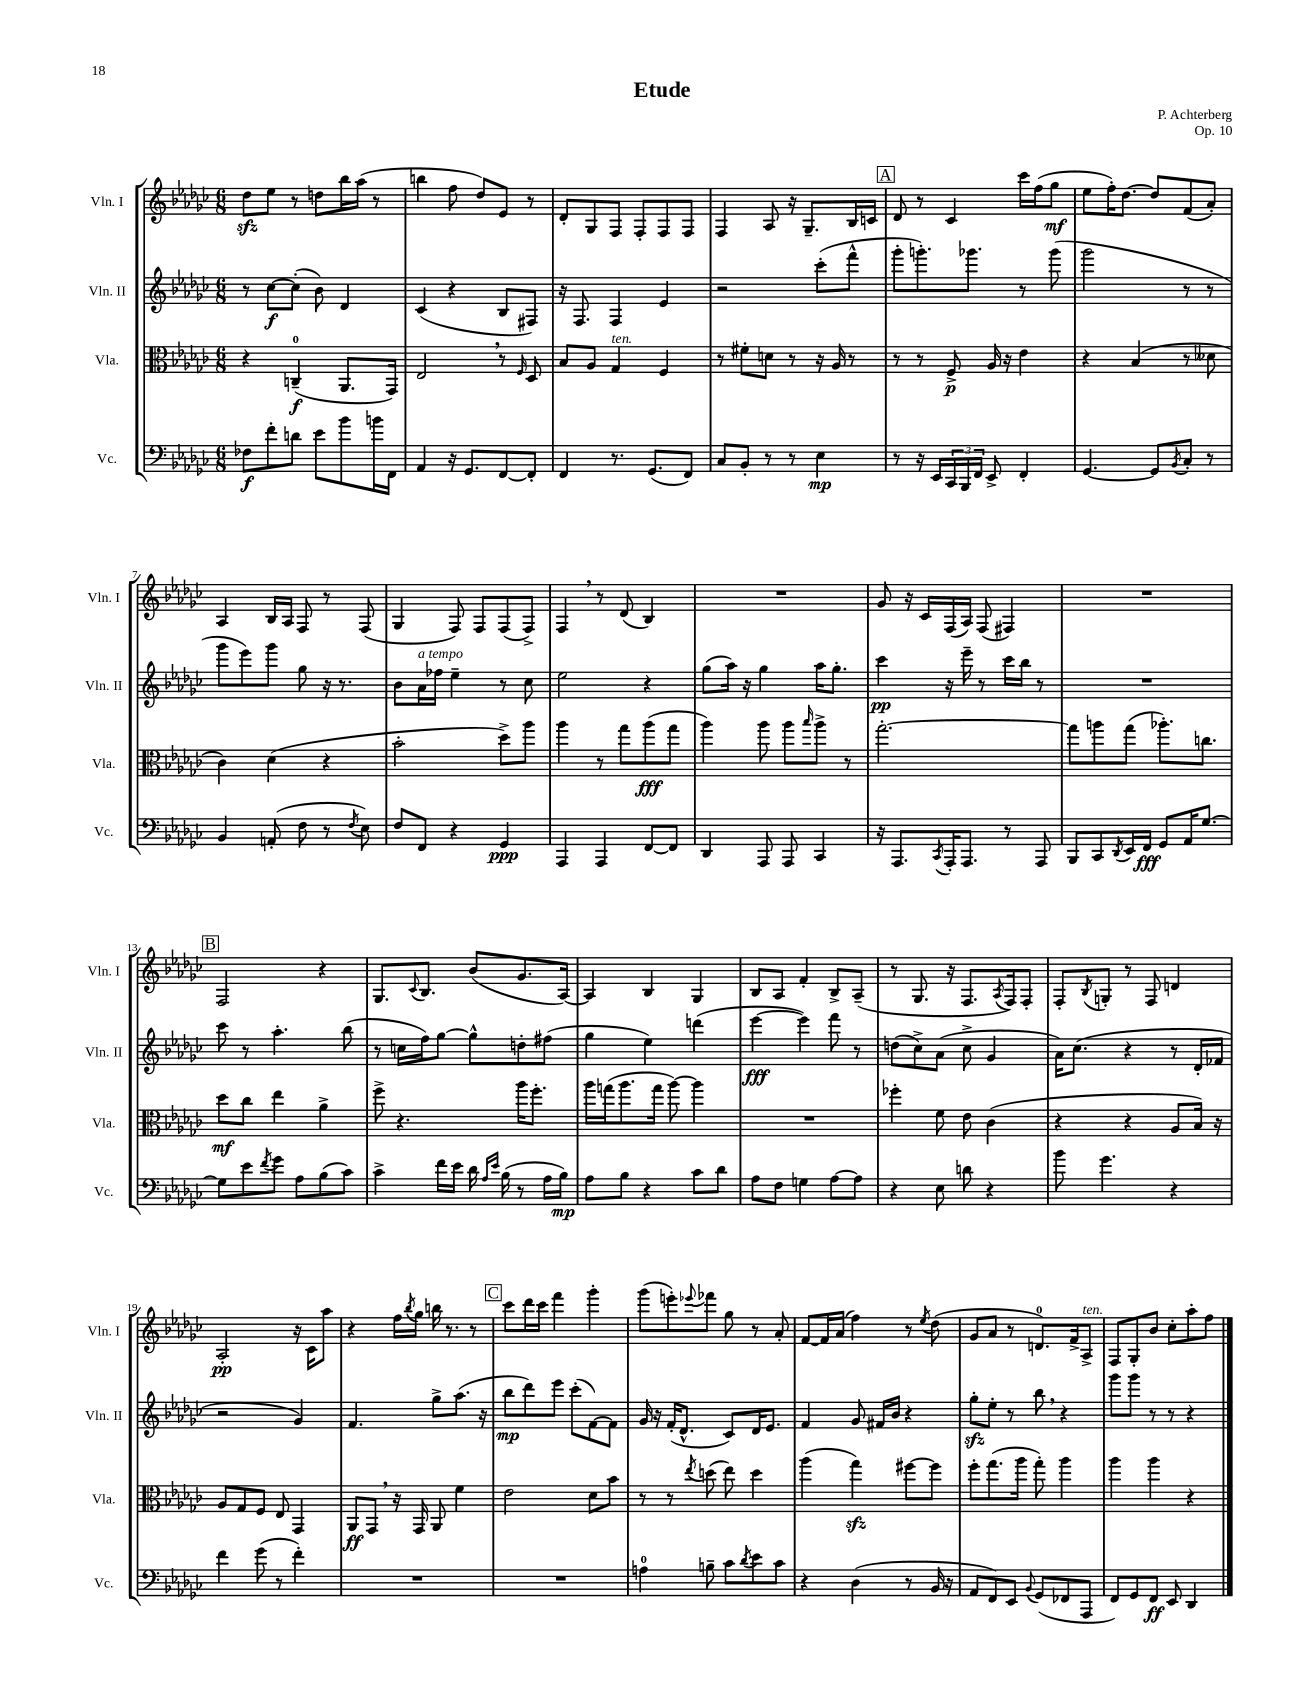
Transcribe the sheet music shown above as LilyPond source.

\header { title = "Etude" composer = "P. Achterberg" opus = "Op. 10" }
<<
\new StaffGroup <<
\new Staff = "s0" \with { instrumentName = "Vln. I" shortInstrumentName = "Vln. I" } {
    \clef treble \key ges \major \numericTimeSignature \time 6/8
    des''8\sfz ees''8 r8 d''8 bes''16 aes''16( r8 |
    b''4 f''8 des''8) ees'8 r8 |
    des'8-. ges8 f8 f8-. f8 f8 |
    f4 aes8 r16 ges8.-- bes16 c'16 |
    \mark \markup { \box "A" } des'8 r8 ces'4 ces'''16 f''16( ges''8\mf |
    ees''8 f''16-.) des''8.~ des''8 f'8( aes'8-.) |
    aes4 bes16 aes16 f8 r8 f8( |
    ges4 f8) f8 f8( f8->) |
    f4 \breathe r8 des'8( bes4) |
    R2. |
    ges'8 r16 ces'16 f16( aes16) f8( fis4) |
    R2. |
    \mark \markup { \box "B" } f2 r4 |
    ges8. \appoggiatura { ces'8 } bes8. bes'8( ges'8. aes16~) |
    aes4 bes4 ges4 |
    bes8 aes8 f'4-. bes8-> aes8--( |
    r8 ges8. r16 f8. \acciaccatura { aes8 } f16) f8-. |
    f8-. \acciaccatura { bes8 } g8-. r8 f8 d'4 |
    aes2-.\pp r16 ces'16 aes''8 |
    r4 f''16 \acciaccatura { bes''8 } ges''16 b''16 r8. r8 |
    \mark \markup { \box "C" } ces'''8 des'''16 ces'''16 f'''4 ges'''4-. |
    ges'''8( e'''8-.) \appoggiatura { ees'''8 } fes'''8 ges''8 r8 aes'8-. |
    f'8~ f'16 aes'16( f''4) r8 \acciaccatura { ees''8 } des''8( |
    ges'8 aes'8 r8 d'8.-0) f'16-> aes8->^\markup { \italic "ten." } |
    f8 ges8-. bes'8 ces''8-. aes''8-. f''8 \bar "|." |
}
\new Staff = "s1" \with { instrumentName = "Vln. II" shortInstrumentName = "Vln. II" } {
    \clef treble \key ges \major \numericTimeSignature \time 6/8
    r8 ces''8~\f ces''8-.( bes'8) des'4 |
    ces'4( r4 bes8 fis8) |
    r16 f8. f4 ees'4 |
    r2 ces'''8-.( f'''8-^ |
    \mark \markup { \box "A" } ges'''8-. g'''8.-.) ges'''8. r8 ges'''8( |
    ges'''2 r8 r8 |
    ges'''8 ees'''8) ges'''8 ges''8 r16 r8. |
    bes'8 aes'16^\markup { \italic "a tempo" } fes''16 ees''4-- r8 ces''8 |
    ees''2 r4 |
    ges''8( aes''16) r16 ges''4 aes''16 ges''8.-. |
    ces'''4\pp r16 ees'''16-- r8 ces'''16 bes''16 r8 |
    R2. |
    \mark \markup { \box "B" } ces'''8 r8 aes''4.-. bes''8( |
    r8 c''16 f''16) ges''8~ ges''8-^ d''8-. fis''8( |
    ges''4 ees''4) d'''4( |
    ees'''4~\fff ees'''4) f'''8 r8 |
    d''8( ces''8->) aes'8( ces''8-> ges'4 |
    aes'16) ces''8.( r4 r8 des'16-. fes'16 |
    r2 ges'4) |
    f'4. ges''8-> aes''8.( r16 |
    \mark \markup { \box "C" } bes''8\mp des'''8) ees'''8 ces'''8-.( f'8~) f'8 |
    ges'16 r16 f'16-.( des'8.-^ ces'8) des'16 ees'8. |
    f'4 ges'8 fis'16 bes'16 r4 |
    ges''8-.\sfz ees''8-. r8 bes''8 \breathe r4 |
    ges'''8 ges'''8 r8 r8 r4 \bar "|." |
}
\new Staff = "s2" \with { instrumentName = "Vla." shortInstrumentName = "Vla." } {
    \clef alto \key ges \major \numericTimeSignature \time 6/8
    r4 c4-0--\f( aes,8. ges,16) |
    ees2 \breathe r8 \grace { f16 } des8 |
    bes8 aes8 ges4^\markup { \italic "ten." } f4 |
    r8 fis'8-. d'8 r8 r16 aes16 r8 |
    \mark \markup { \box "A" } r8 r8 f8->\p aes16 r16 ees'4 |
    r4 bes4( r8 deses'8 |
    ces'4) des'4( r4 |
    bes'2-. des''8->) aes''8 |
    aes''4 r8 ges''8 aes''8\fff( ges''8 |
    aes''4) aes''8 aes''8 \grace { bes''16 } aes''8-> r8 |
    ges''2.~-. |
    ges''8 a''8 ges''8( aes''8.-.) c''8. |
    \mark \markup { \box "B" } des''8\mf ces''8 ees''4 aes'4-> |
    f''8-> r4. aes''16 f''8.-. |
    aes''16 g''16( aes''8. g''16 aes''8~) aes''4 |
    R2. |
    fes''4-. f'8 ees'8 ces'4( |
    r4 r4 aes8 bes16) r16 |
    aes8 ges8 f8 ees8 ges,4 |
    aes,8\ff ges,8 \breathe r16 ges,16 aes,8 f'4 |
    \mark \markup { \box "C" } ees'2 des'8 bes'8 |
    r8 r8 \acciaccatura { ees''8 } d''8( ees''8) d''4 |
    aes''4( ges''4\sfz) fis''8~ fis''8 |
    f''8-. ges''8.( aes''16 ges''8-.) aes''4 |
    aes''4 aes''4 r4 \bar "|." |
}
\new Staff = "s3" \with { instrumentName = "Vc." shortInstrumentName = "Vc." } {
    \clef bass \key ges \major \numericTimeSignature \time 6/8
    fes8\f f'8-. d'8 ees'8 bes'8 b'16 f,16 |
    aes,4 r16 ges,8. f,8~ f,8-. |
    f,4 r8. ges,8.( f,8) |
    ces8 bes,8-. r8 r8 ees4\mp |
    \mark \markup { \box "A" } r8 r16 ees,16 \tuplet 3/2 { ces,16 bes,,16 f,16 } ees,8-> f,4-. |
    ges,4.~ ges,8 \acciaccatura { bes,8 } ces8-. r8 |
    bes,4 a,8-.( f8 r8 \acciaccatura { f8 } ees8) |
    f8 f,8 r4 ges,4\ppp |
    aes,,4 aes,,4 f,8~ f,8 |
    des,4 aes,,8 aes,,8 ces,4 |
    r16 aes,,8. \acciaccatura { ces,8 } aes,,16-. aes,,8. r8 aes,,8 |
    bes,,8 ces,8 \acciaccatura { des,8 } ees,16 f,16\fff ges,8 aes,16 ges8.~ |
    \mark \markup { \box "B" } ges8 ees'8 \acciaccatura { f'8 } ges'8 aes8 bes8( ces'8) |
    ces'4-> f'16 ees'16 des'16 \grace { aes16 ees'16 } bes16( r8 aes16 bes16\mp) |
    aes8 bes8 r4 ces'8 des'8 |
    aes8 f8 g4 aes8~ aes8 |
    r4 ees8 d'8 r4 |
    bes'8 ges'4. r4 |
    f'4 ges'8( r8 f'4-.) |
    R2. |
    \mark \markup { \box "C" } R2. |
    a4-0 b8-- ces'8 \acciaccatura { des'8 } ees'8 ces'8 |
    r4 des4( r8 bes,16 r16 |
    aes,8 f,8) ees,8 \appoggiatura { bes,8 } ges,8( fes,8 aes,,8 |
    f,8) ges,8 f,8\ff ees,8 des,4 \bar "|." |
}
>>
>>
